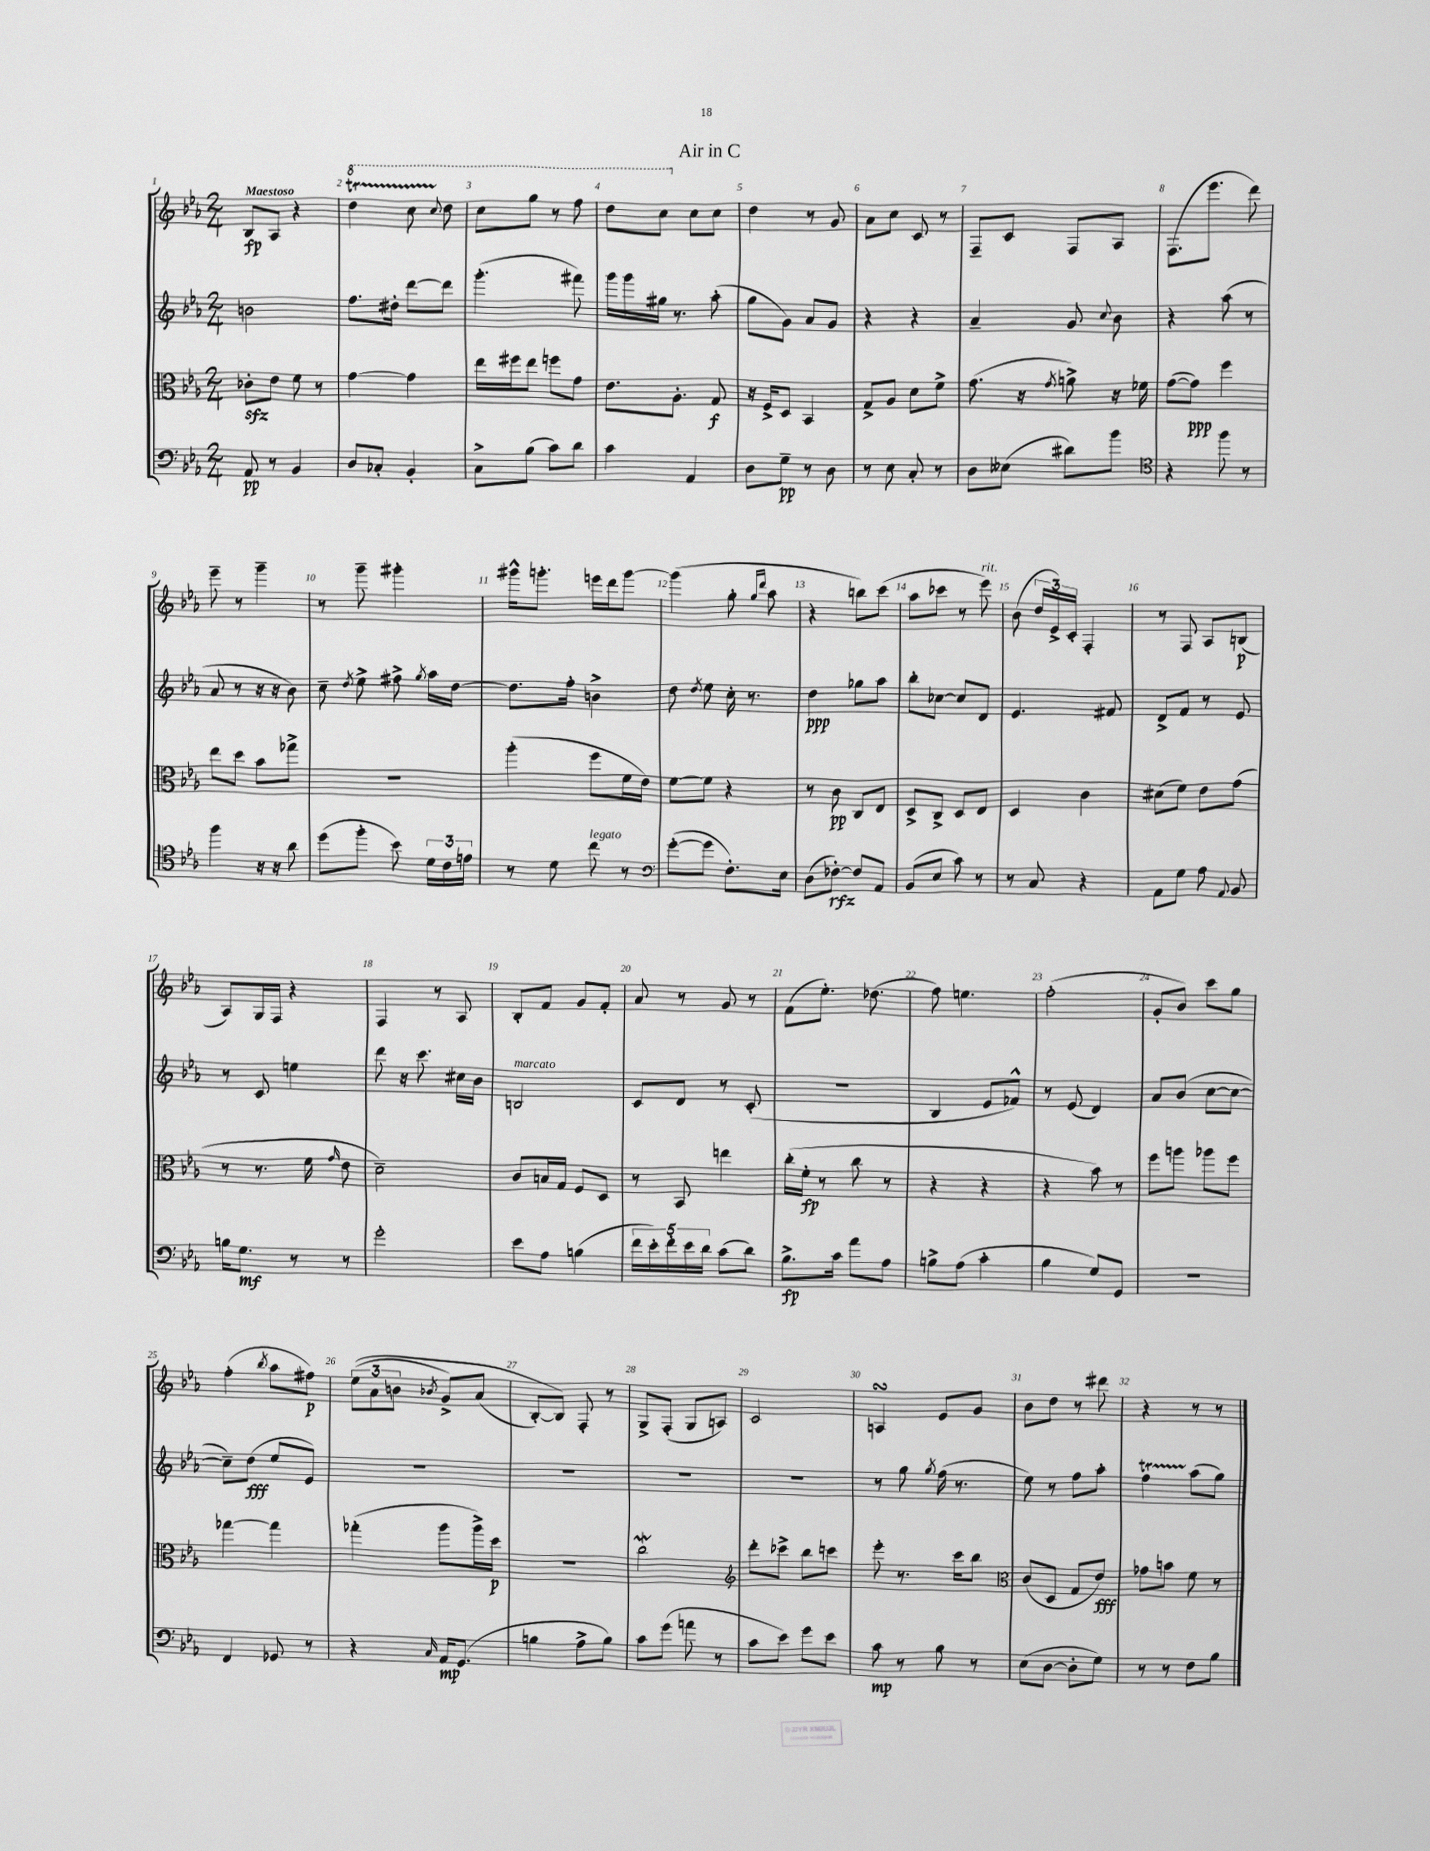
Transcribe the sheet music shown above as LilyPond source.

\header { title = "Air in C" }
<<
\new StaffGroup <<
\new Staff = "s0" {
    \clef treble \key ees \major \numericTimeSignature \time 2/4 \tempo "Maestoso"
    \autoBeamOff bes8[\fp aes8] r4 |
    \ottava #1 d'''4\startTrillSpan c'''8 \appoggiatura { c'''8 } d'''8\stopTrillSpan |
    c'''8[ g'''8] r8 f'''8 |
    d'''8[ c'''8] \ottava #0 c''8[ c''8] |
    d''4 r8 g'8 |
    aes'8[ c''8] c'8 r8 |
    f8[-- c'8] f8[ aes8] |
    f8.[( ees'''8.] d'''8) |
    ees'''8-- r8 g'''4-- |
    r8 g'''8-- gis'''4-. |
    gis'''16[-^ g'''8.]-. e'''16[ d'''16 g'''8]~ |
    g'''4( g''8-. \grace { g''16[ d'''16] } aes''8 |
    r4 b''8[) c'''8]( |
    aes''8[ ces'''8] r8 ees'''8^\markup { \italic "rit." }) |
    bes'8( \tuplet 3/2 { d''16[ ees'16->) c'16]-. } f4-. |
    r8 f8 aes8[ b8]\p( |
    aes8[) g16 f16] r4 |
    f4 r8 aes8 |
    bes8[-. f'8] g'8[ f'8]-. |
    aes'8 r8 g'8 r8 |
    f'8[( ees''8.]-.) des''8.( |
    f''8) e''4. |
    f''2-.( |
    g'8[-. bes'8]) c'''8[ g''8] |
    f''4-.( \acciaccatura { bes''8 } aes''8[ fis''8]\p) |
    \tuplet 3/2 { ees''8[(\( aes'8 b'8] } \acciaccatura { bes'8 } g'8[->) aes'8]( |
    bes8[~-.) bes8]\) f8-. r8 |
    g8[-> f8]-.( g8[ a8]) |
    c'2 |
    a4\turn ees'8[ g'8] |
    bes'8[ d''8] r8 dis'''8 |
    r4 r8 r8 \bar "|." |
}
\new Staff = "s1" {
    \clef treble \key ees \major \numericTimeSignature \time 2/4
    \autoBeamOff b'2 |
    f''8.[ dis''16]-. d'''8[~ d'''8] |
    g'''4.-.( fis'''8) |
    g'''16[ g'''16 gis''16] r8. aes''8-.( |
    g''8[ g'8]) aes'8[ g'8] |
    r4 r4 |
    aes'4-- g'8 \appoggiatura { c''8 } bes'8 |
    r4 aes''8( r8 |
    aes'8 r8 r16 r16 bes'8) |
    c''8-- \acciaccatura { d''8 } ees''8-> fis''8-> \acciaccatura { g''8 } aes''16[ d''16]~ |
    d''8.[ f''16]-. b'4-> |
    d''8 \acciaccatura { d''8 } ees''8 c''16-. r8. |
    d''4\ppp ges''8[ aes''8] |
    bes''8[-. ces''8]~ ces''8[ d'8] |
    ees'4. fis'8 |
    d'8[-> f'8] r8 ees'8 |
    r8 c'8 e''4 |
    d'''8 r16 c'''8. cis''16[ bes'16] |
    b2^\markup { \italic "marcato" } |
    c'8[ d'8] r8 c'8-.( |
    R2 |
    bes4 ees'8[ fes'8]-^) |
    r8 ees'8( d'4) |
    aes'8[ bes'8]( c''8[~ c''8]~ |
    c''8[--) d''8]\fff( ees''8[ ees'8]) |
    R2 |
    R2 |
    R2 |
    R2 |
    r8 g''8 \acciaccatura { g''8 } f''16( r8. |
    ees''8) r8 f''8[ aes''8]-. |
    f''4\startTrillSpan aes''8[\stopTrillSpan( g''8]) \bar "|." |
}
\new Staff = "s2" {
    \clef alto \key ees \major \numericTimeSignature \time 2/4
    \autoBeamOff ces'8[-.\sfz ees'8] f'8 r8 |
    g'4~ g'4 |
    ees''16[ fis''16 ees''8] f''8[ g'8] |
    ees'8.[ aes8.]-. g8\f |
    r16 f16[-> d8] bes,4 |
    g8[-> aes8] d'8[ f'8]-> |
    g'8.( r16 \acciaccatura { g'8 } a'8->) r16 fes'16 |
    g'8[~( g'8]\ppp) f''4 |
    ees''8[ d''8] bes'8[ ges''8]-> |
    R2 |
    aes''4-.( f''8[ f'16 ees'16]) |
    f'8[~ f'8] r4 |
    r8 c'8\pp c8[ ees8] |
    d8[-> c8]-> d8[ ees8] |
    d4 c'4 |
    dis'8[( f'8]) ees'8[ g'8]( |
    r8 r8. f'16 \grace { g'16 } ees'8 |
    d'2--) |
    c'8[ b16 g16] f8[ d8] |
    r8 bes,8 e''4 |
    c''16[-.( f'16]-.\fp r8 c''8 r8 |
    r4 r4 |
    r4 bes'8) r8 |
    f''8[ a''8] aes''8[ f''8] |
    ges''4~ ges''4 |
    ges''4-.( aes''8[ aes''16->) d''16]\p |
    R2 |
    c''2\mordent |
    \clef treble d'''8[-. ces'''8]-> bes''8[ c'''8] |
    ees'''8-. r8. c'''16[ bes''8] |
    \clef alto c'8[( d8] g8[ ees'8]\fff) |
    ges'8[ b'8] f'8 r8 \bar "|." |
}
\new Staff = "s3" {
    \clef bass \key ees \major \numericTimeSignature \time 2/4
    \autoBeamOff aes,8\pp r8 bes,4 |
    d8[ ces8]-. bes,4-. |
    c8[-> bes8]( c'8[) d'8] |
    c'4 aes,4 |
    d8[ g8]--\pp r8 d8 |
    r8 ees8 c8-. r8 |
    d8[ eeses8]( dis'8[) bes'8] |
    \clef tenor r4 f''8 r8 |
    f''4 r16 r16 aes'8 |
    d''8[( f''8]-. bes'8) \tuplet 3/2 { d'16[ c'16 e'16] } |
    r8 d'8 c''8^\markup { \italic "legato" } r8 |
    \clef bass g'8[~-.( g'8] f8.[-.) ees16] |
    d8[( fes8]~-.\rfz) fes8[ aes,8] |
    bes,8[( ees8] c'8) r8 |
    r8 c8 r4 |
    aes,8[ g8] aes8 \appoggiatura { aes,8 } bes,8 |
    b16[ g8.]\mf r8 r8 |
    g'2-. |
    ees'8[ aes8] b4( |
    \tuplet 5/4 { f'16[ ees'16-.) f'16-. ees'16 d'16] } c'8[( d'8]) |
    bes8.[->\fp c'16] aes'8[ aes8] |
    b8[-> aes8]( c'4-. |
    bes4 g8[) g,8] |
    R2 |
    f,4 ges,8 r8 |
    r4 \grace { c16 } aes,16[\mp g,8.]( |
    b4 aes8[-> b8]) |
    c'8[ g'8]( a'8 r8 |
    c'8[ ees'8]) g'8[ ees'8] |
    c'8\mp r8 bes8 r8 |
    ees8[( d8]~ d8[-. g8]) |
    r8 r8 f8[ bes8] \bar "|." |
}
>>
>>
\layout { \context { \Score \override BarNumber.break-visibility = ##(#f #t #t) barNumberVisibility = #all-bar-numbers-visible } }
